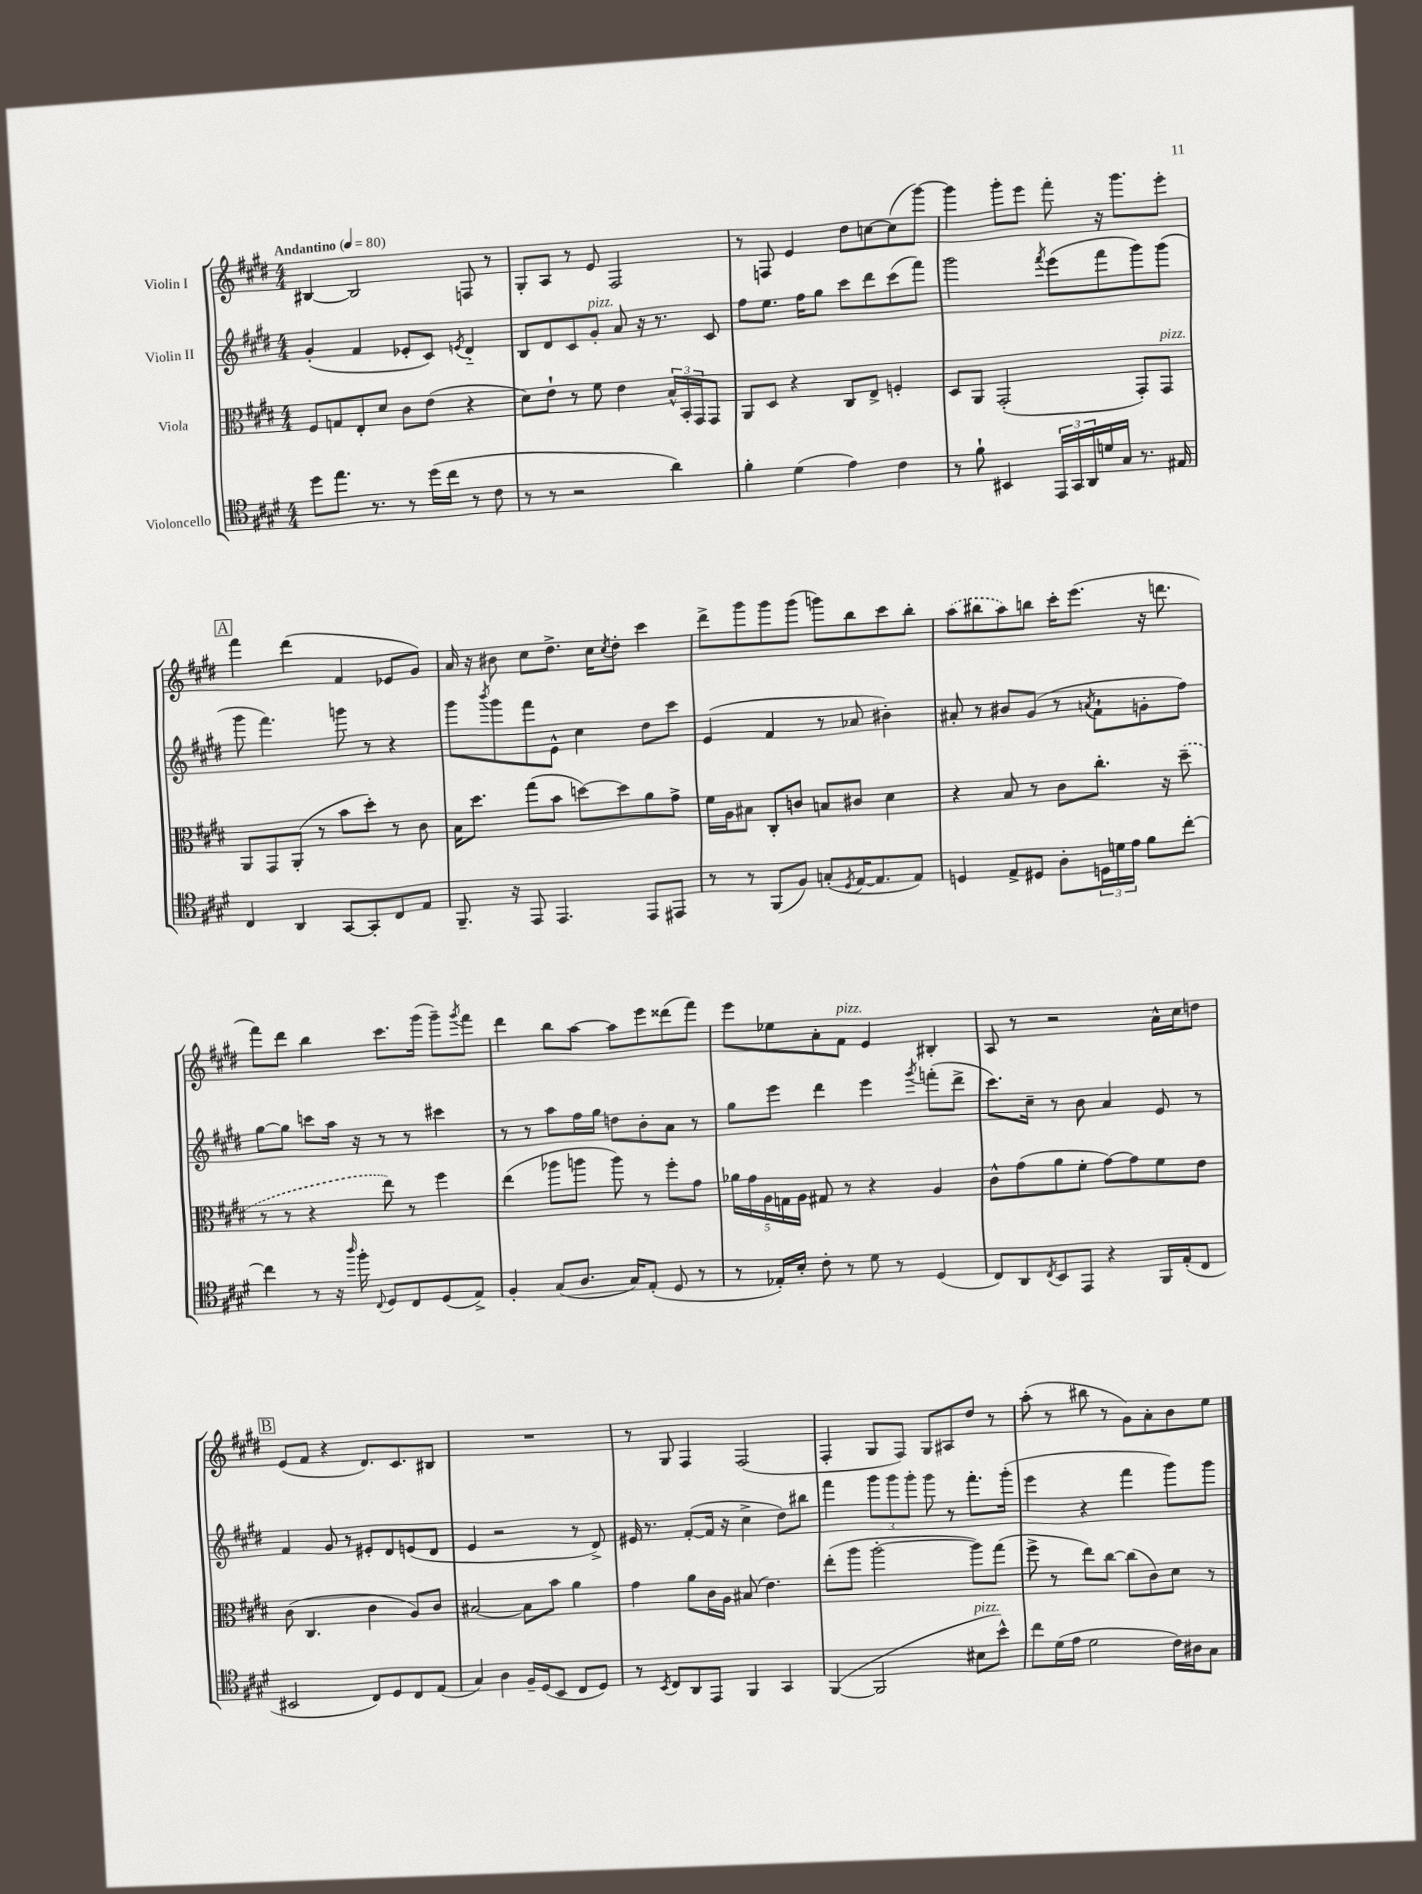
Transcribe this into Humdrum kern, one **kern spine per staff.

**kern	**kern	**kern	**kern
*staff4	*staff3	*staff2	*staff1
*clefC4	*clefC3	*clefG2	*clefG2
*k[f#c#g#d#]	*k[f#c#g#d#]	*k[f#c#g#d#]	*k[f#c#g#d#]
*M4/4	*M4/4	*M4/4	*M4/4
*MM80	*MM80	*MM80	*MM80
8dd#	8F#	(4g#'	[4B#
8.ee	8G	.	.
.	8E'	4f#	2B#]
8.r	.	.	.
.	8d#	.	.
8r	8c#	8e-'	.
(16dd#	(8e	8c#)	.
16cc#	.	.	.
.	.	8qe	.
8r	4r	4d#'~	8F
8c#	.	.	8r
=	=	=	=
8r	8d#)	8B	8G#'
8r	8e`	8d#	8A
2r	8r	8c#	8r
.	8f#	8g#'	8e
.	4e	8a	2F#
.	.	16r	.
.	.	8.r	.
4a)	24B^^	.	.
.	24BB'	.	.
.	24GG#	.	.
.	8GG#	8c#	.
=	=	=	=
4f#'	8AA	8ff#	8r
.	8D#	8.ee	8F
(4d#	4r	.	4e
.	.	16ff#	.
.	.	8gg#	.
4e)	8C#	8ccc#	8dd#
.	8E^	8ddd#	[8cc
4c#	4F'	(8ccc#	(8cc]
.	.	8fff#)	[8ggg#)
=	=	=	=
8r	8D#	2ggg#	4ggg#]
8f#`	8AA	.	.
4BB#	(2GG#'	.	8ggg#'
.	.	.	8eee
.	.	8qfff#	.
24EE	.	(8eee	8fff#'
24GG#	.	.	.
24AA	.	.	.
16d	.	8fff#	16r
16G#	.	.	8.ggg#
8.r	8GG#')	8ggg#)	.
.	8GG#	(8ggg#	8eee'
16E#	.	.	.
=	=	=	=
4C#	8AA	8ggg#	4fff#
.	8GG#	4.fff#)	.
4AA	(8AA'	.	(4ddd#
.	8r	.	.
[8GG#	8b	8ggg	4f#
8GG#']	8dd#')	8r	.
8C#	8r	4r	8e-
8E	8c#	.	8g#)
=	=	=	=
8.FF#~	16B	8ggg#	16a
.	8.dd#	.	16r
.	.	8qbbb	.
.	.	8ggg#	8b#
16r	.	.	.
8EE	(8gg#	8fff#	8cc#
4.EE	8b	8e^^	8.dd#^
.	[8dd)	4cc#	.
.	.	.	16cc#
.	.	.	8qcc#
.	8dd]	.	8dd#'
8EE	8a	8dd#	4ccc#
8EE#	8g#^	8ccc#	.
=	=	=	=
8r	16f#	(4e	8ddd#^
.	16A	.	.
8r	8B#	.	8ggg#
(8FF#	8C#'	4f#	8ggg#
8F#)	8c	.	(8ggg#
(8G'	8B	8r	8ggg)
8qD#	.	.	.
[16E	8c#	8a-	8bb
8.E]	.	.	.
.	4d#	4b#')	8ccc#
8E)	.	.	8bb'
=	=	=	=
4D	4r	8a#'	(8aa
.	.	8r	8bb#
8E^	8B	8b#	8aa)
8D#	8r	(8g#	8bb
8A'	8c#	8r	16ccc#'
.	.	.	(8.eee
.	.	8qa	.
24D	8.cc#'	8f#`	.
24d	.	.	.
24e	.	.	.
8f#	.	8g'	16r
.	16r	.	8.ddd
[8cc#'	(8dd#~	8ff#)	.
=	=	=	=
4cc#]	8r	[8gg#	8fff#)
.	8r	8gg#]	8ddd#
8r	4r	8ccc	4bb
16r	.	16aa	.
16qqaa	.	.	.
16ff#'	.	16r	.
8qqC#	.	.	.
8D#	8ee)	8r	8.ccc#
8C#	8r	8r	.
.	.	.	(16ggg#
(8D#	4ff#	4ccc#	8ggg#~)
.	.	.	8qggg#
8E^)	.	.	8fff#
=	=	=	=
4F#'	(4ee	8r	4ddd#
.	.	8r	.
(8G#	8aa-	8aa	8bb
8.A	8aa	16ff#	[8aa
.	.	16gg#	.
.	8aa)	8dd	8aa]
16G#)	.	.	.
(8E'	8r	8b'	8eee
8D#	8ff#'	8a	(8ddd##
8r	8g#	8r	8fff#)
=	=	=	=
8r	20a-	8gg#	8eee
.	20g#	.	.
.	20A	.	.
16E-')	.	8eee	8ee-
.	20G	.	.
16B'	.	.	.
.	20A	.	.
8c#'	8G#	4ddd#	8a'
8r	8r	.	8f#
8d#	4r	4eee	4e
8r	.	.	.
.	.	8qggg#	.
(4D#	4A	(8fff'	4B#'
.	.	8ddd#^	.
=	=	=	=
8C#)	8c#^^	8.ccc#)	8A
8AA	(8g#	.	8r
.	.	16cc#~	.
8qC#	.	.	.
8BB	8a	8r	2r
8EE	8f#'	8b	.
4r	[8g#)	4a	.
.	8g#]	.	.
16FF#	8f#	8e	16a^^
(16E'	.	.	16cc#
8C#	8e	8r	8dd
=	=	=	=
2BB#	(8c#	4f#	(8e
.	4.C#	.	8f#
.	.	8g#	4r
.	.	8r	.
8C#)	4c#	8e#'	8.d#)
8D#	.	8d#	.
.	.	.	8.c#
8C#	8A)	(8e	.
(8E	8c#	8d#	8B#
=	=	=	=
4G#)	[2B#	4e	1r
4A	.	2r	.
16F#~	8B#]	.	.
(16D#	.	.	.
8BB	8b	.	.
8C#	4a	8r	.
8D#)	.	8d#^)	.
=	=	=	=
8r	4g#	16e#	8r
.	.	8.r	.
8qBB	.	.	.
8C#	.	.	8G#
8AA	8a	([8f#'	4F#
8EE	16c#	16f#]	.
.	16A	16r	.
4FF#	(8B#	4cc#^	(2F#
.	4.e)	.	.
4GG#	.	8dd#)	.
.	.	8bb#	.
=	=	=	=
([4FF#	(8ee'	4fff#	4F#'
.	8aa	.	.
2FF#]	[2aa'	12ggg#	8G#
.	.	12ggg#	.
.	.	.	8F#)
.	.	12ggg#'	.
.	.	8ggg#	8G#
.	.	8r	8A#
8B#	8aa])	8.fff#'	8dd#
8b^^)	(8gg#	.	8r
.	.	(16ggg#'	.
=	=	=	=
8cc#	8ff#^	4eee	(8aa'
(16d#	8r	.	8r
16e	.	.	.
2d#	8ee)	4r	8bb#
.	[8cc#	.	8r
.	(8cc#]	4fff#	8g#)
.	8c#)	.	8a'
16c#)	8d#	8ggg#)	8b
16A#	.	.	.
8G#	8r	8ggg#	8ee
==	==	==	==
*-	*-	*-	*-
